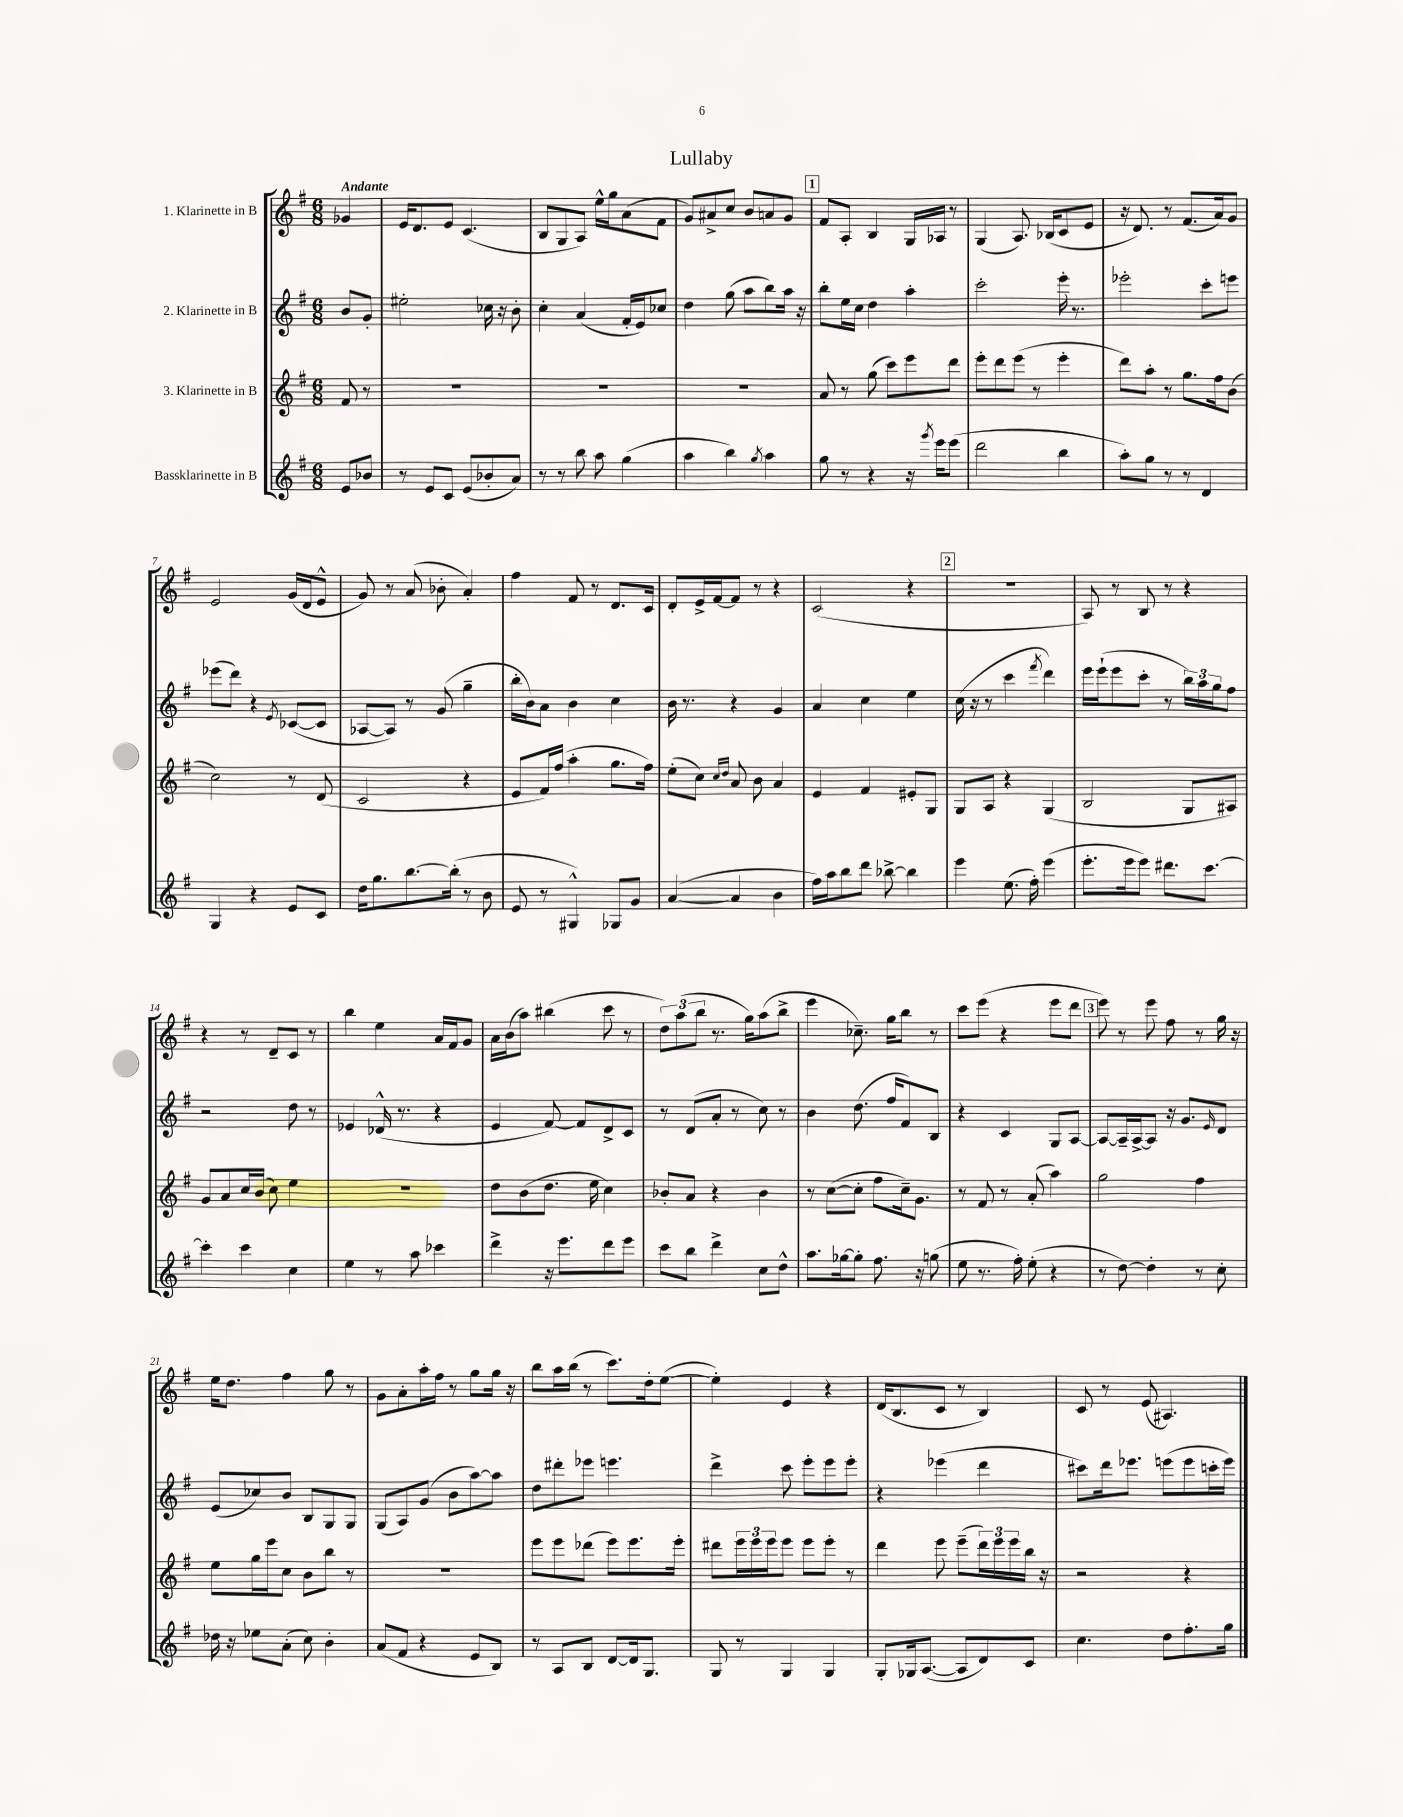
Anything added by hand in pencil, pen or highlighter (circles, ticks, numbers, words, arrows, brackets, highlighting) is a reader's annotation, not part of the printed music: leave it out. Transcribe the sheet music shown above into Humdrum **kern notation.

**kern	**kern	**kern	**kern
*staff4	*staff3	*staff2	*staff1
*clefG2	*clefG2	*clefG2	*clefG2
*k[f#]	*k[f#]	*k[f#]	*k[f#]
*M6/8	*M6/8	*M6/8	*M6/8
8e/L	8f#/	8b/L	4g-/
8b-/J	8r	8g'/J	.
=	=	=	=
8r	2.r	2ee#'\	16e/LK
.	.	.	8.d/
8e/L	.	.	.
8c/J	.	.	8e/J
(8e/L	.	.	(4.c/
8b-'/	.	16cc-\	.
.	.	16r	.
8a/J)	.	8b'\	.
=	=	=	=
8r	2.r	4cc'\	8B/L
8r	.	.	8G/
8bb\	.	(4a/	8A/J)
8aa\	.	.	16ee^^\LL
.	.	.	16gg\J
(4gg\	.	16f#'/LL	(8a\
.	.	16e/J)	.
.	.	8cc-/J	8f#\J
=	=	=	=
4aa\	2.r	4dd\	8g/L)
.	.	.	8a#^/
4bb\)	.	(8gg\	8cc/J
.	.	8aa\L	8b/L
8qgg/	.	.	.
4aa\	.	8bb\)	8a/
.	.	16aa\Jk	8g/J
.	.	16r	.
=	=	=	=
8gg\	8a/	8bb'\L	8f#/L
8r	8r	16ee\L	8A'/J
.	.	16cc\JJ	.
4r	(8gg\	4dd\	4B/
.	8ccc\L)	.	.
16r	8eee\	4aa'\	16G/LL
8qggg/	.	.	.
16eee\LK	.	.	16A-/JJ
(8eee\J	8ddd\J	.	8r
=	=	=	=
2ddd\	8eee'\L	2ccc'\	(4G/
.	8ddd\	.	.
.	(8eee\J	.	8.A/)
.	8r	.	.
.	.	.	(16B-/LK
4bb\	4eee'\	16eee'\	8c/
.	.	8.r	.
.	.	.	8e/J
=	=	=	=
8aa'\L)	8ddd\L)	2eee-'\	16r
.	.	.	8.d/)
8gg\J	8aa'\J	.	.
8r	8r	.	8r
8r	8.gg\L	.	(8.f#/L
4d/	.	8ccc'\L	.
.	16ff#\k	.	16a/k)
.	(8b\J	8eee\J	8g/J
=	=	=	=
4G/	2cc\)	(8eee-\L	2e/
.	.	8ddd\J)	.
4r	.	4r	.
.	.	8qe/	.
8e/L	8r	([8c-/L	(16g/LL
.	.	.	16d/J
8c/J	(8d/	8c-/]J	8e^^/J
=	=	=	=
16dd\LK	2c/	[8A-/L	8g/)
8.gg\	.	.	.
.	.	8A-/]J)	8r
[8.bb\	.	8r	(8a/
.	.	(8g/	8b-'\
(16bb'\]Jk	.	.	.
8r	4r	4gg~\	4a'/)
8b\	.	.	.
=	=	=	=
8e/	8e/L	16bb'\LL	4ff#\
.	.	16b\J)	.
8r	16f#/L)	8a\J	.
.	(16ff#/JJ	.	.
4G#^^/)	4aa'\	4b\	8f#/
.	.	.	8r
8G-/L	8.gg\L	4cc\	8.d/L
8g/J	.	.	.
.	16ff#\Jk)	.	16c/Jk
=	=	=	=
([4a/	(8ee'\L	16b\	8d'/L
.	.	8.r	.
.	8cc\J)	.	16e^/L
.	.	.	[16f#/J
.	16qqcc/LL	.	.
.	16qqdd/JJ	.	.
4a/]	8a/	4r	8f#/]J
.	8b\	.	8r
4b\	4a/	4g/	4r
=	=	=	=
16ff#\LL)	4e/	4a/	(2c/
16aa\J	.	.	.
8bb\	.	.	.
8ddd\J	4f#/	4cc\	.
[8bb-^\	.	.	.
4bb-\]	8e#'/L	4ee\	4r
.	8G/J	.	.
=	=	=	=
4eee\	8G/L	(16cc\	2.r
.	.	16r	.
.	8A/J	8r	.
(8.ee\	4r	4ccc\	.
16ff#'\)	.	.	.
.	.	8qfff#/	.
(4eee\	(4G/	4ddd\)	.
=	=	=	=
8.eee'\L	2B/	16eee\LL	8A/)
.	.	(16eee`\J	.
.	.	8eee\	8r
16eee\k	.	.	.
8eee\J)	.	8ccc'\J	8B/
8.ddd#\L	.	8r	8r
.	8G/L	24bb\LL)	4r
.	.	24aa\	.
[8.ccc\J	.	.	.
.	.	24gg\J	.
.	8A#/J)	8ff#\J	.
=	=	=	=
4ccc'\]	8g/L	2r	4r
.	8a/	.	.
4ccc\	16cc/L	.	8r
.	(16b/JJ	.	.
.	8cc\)	.	8d~/L
4cc\	4ee\	8dd\	8c/J
.	.	8r	8r
=	=	=	=
4ee\	2.r	4e-/	4bb\
8r	.	(16d-^^/	4ee\
.	.	8.r	.
8aa\	.	.	.
4ccc-\	.	4r	16a/LL
.	.	.	16f#/J
.	.	.	8g/J
=	=	=	=
4ddd^\	8dd\L	4e/	16a\LL
.	.	.	(16b\J
.	(8b\	.	8aa\J)
16r	8.dd\J	[8f#/)	(4bb#\
8.eee\L	.	.	.
.	.	8f#/]L	.
.	16ee\	.	.
8ddd\	4cc\)	8d^/	8ccc\
8eee\J	.	8c/J	8r
=	=	=	=
8ccc\L	8b-'/L	8r	12dd\L)
.	.	.	(12aa\
8bb\J	8a/J	(8d/L	.
.	.	.	12bb\J
4ddd^\	4r	8a'/J	8.r
.	.	8r	.
.	.	.	16gg\LK)
8cc\L	4b-\	8cc\)	(8aa\
8dd^^\J	.	8r	8bb^\J
=	=	=	=
8.aa\L	8r	4b\	4eee\
.	([8cc\L	.	.
[16gg-\k	.	.	.
8gg-'\]J	8cc'\]J	(8.dd\	8.cc-~\)
8.ff#\	8ff#\L	.	.
.	.	16ff#/LK	16gg\LK
.	16cc~\k)	8f#/)	8bb\J
16r	8.g\J	.	.
(8gg\	.	8B/J	8r
=	=	=	=
8ee\	8r	4r	8ccc\L
8.r	8f#/	.	(8eee\J
.	8r	4c/	4r
16ff#'\)	.	.	.
(8ee'\	(8a'/	.	.
4r	4aa\)	8G/L	8eee\L
.	.	[8A/J	8ddd\J
=	=	=	=
8r	2gg\	8A/_L	8eee\)
[8dd\)	.	16A~/]L	8r
.	.	[16A^/J	.
4dd'\]	.	8A/]J	8eee\
.	.	16r	8ff#\
.	.	8.g/L	.
8r	4ff#\	.	8r
.	.	16qqe/	.
8cc'\	.	8d/J	16gg\
.	.	.	16r
=	=	=	=
16dd-\	8ee\L	(8e/L	16ee\LK
16r	.	.	8.dd\J
8ee-\L	16gg\L	8cc-/)	.
.	16eee\J	.	.
(8a'\J	8cc\J	8b/J	4ff#\
8cc\)	8b\L	8B/L	.
4b'\	8bb\J	8G/	8gg\
.	8r	8G/J	8r
=	=	=	=
(8a/L	2.r	(8G/L	8g\L
8f#/J	.	8A/)	8a'\
4r	.	(8g/J	16aa'\L
.	.	.	16ff#\JJ
.	.	8b\L	8r
8e/L	.	[8aa\)	8gg\L
8B/J)	.	8aa\]J	16gg\Jk
.	.	.	16r
=	=	=	=
8r	8eee\L	8dd\L	8bb\L
8A/L	8eee\	8ddd#'\	16aa\L
.	.	.	(16bb\JJ
8B/J	(8ddd-\J	8eee-\J	8r
[8d/L	8eee\L)	4.eee\	8.ccc\L)
16d/]k	8.eee\	.	.
8.G/J	.	.	16dd'\k
.	.	.	([8ee\J
.	16eee'\Jk	.	.
=	=	=	=
8G/	8ddd#\L	4ddd^\	4ee'\])
8r	24eee\L	.	.
.	24eee\	.	.
.	24eee\J	.	.
4G/	8eee\J	8ccc\	4e/
.	8eee\L	8eee'\L	.
4G/	8eee'\J	8eee\	4r
.	8r	8eee'\J	.
=	=	=	=
8G'/L	4ddd\	4r	(16d/LK
.	.	.	8.B/
16G-/k	.	.	.
([8.A/J	.	.	.
.	8eee\	(4eee-\	8c/J
8A/]L	(8eee~\L	.	8r
8d/)	24ddd\L)	4ddd\	4B/)
.	24eee\	.	.
.	24eee\	.	.
8c/J	16bb\JJ	.	.
.	16r	.	.
=	=	=	=
4.cc\	2r	8ccc#\L)	8c/
.	.	16ddd\k	8r
.	.	8.eee-\J	.
.	.	.	(8e/
8dd\L	.	(8eee\L	4.A#/)
8.ff#'\	4r	8eee\	.
.	.	16ccc'\L	.
16gg\Jk	.	16eee\JJ)	.
==	==	==	==
*-	*-	*-	*-
